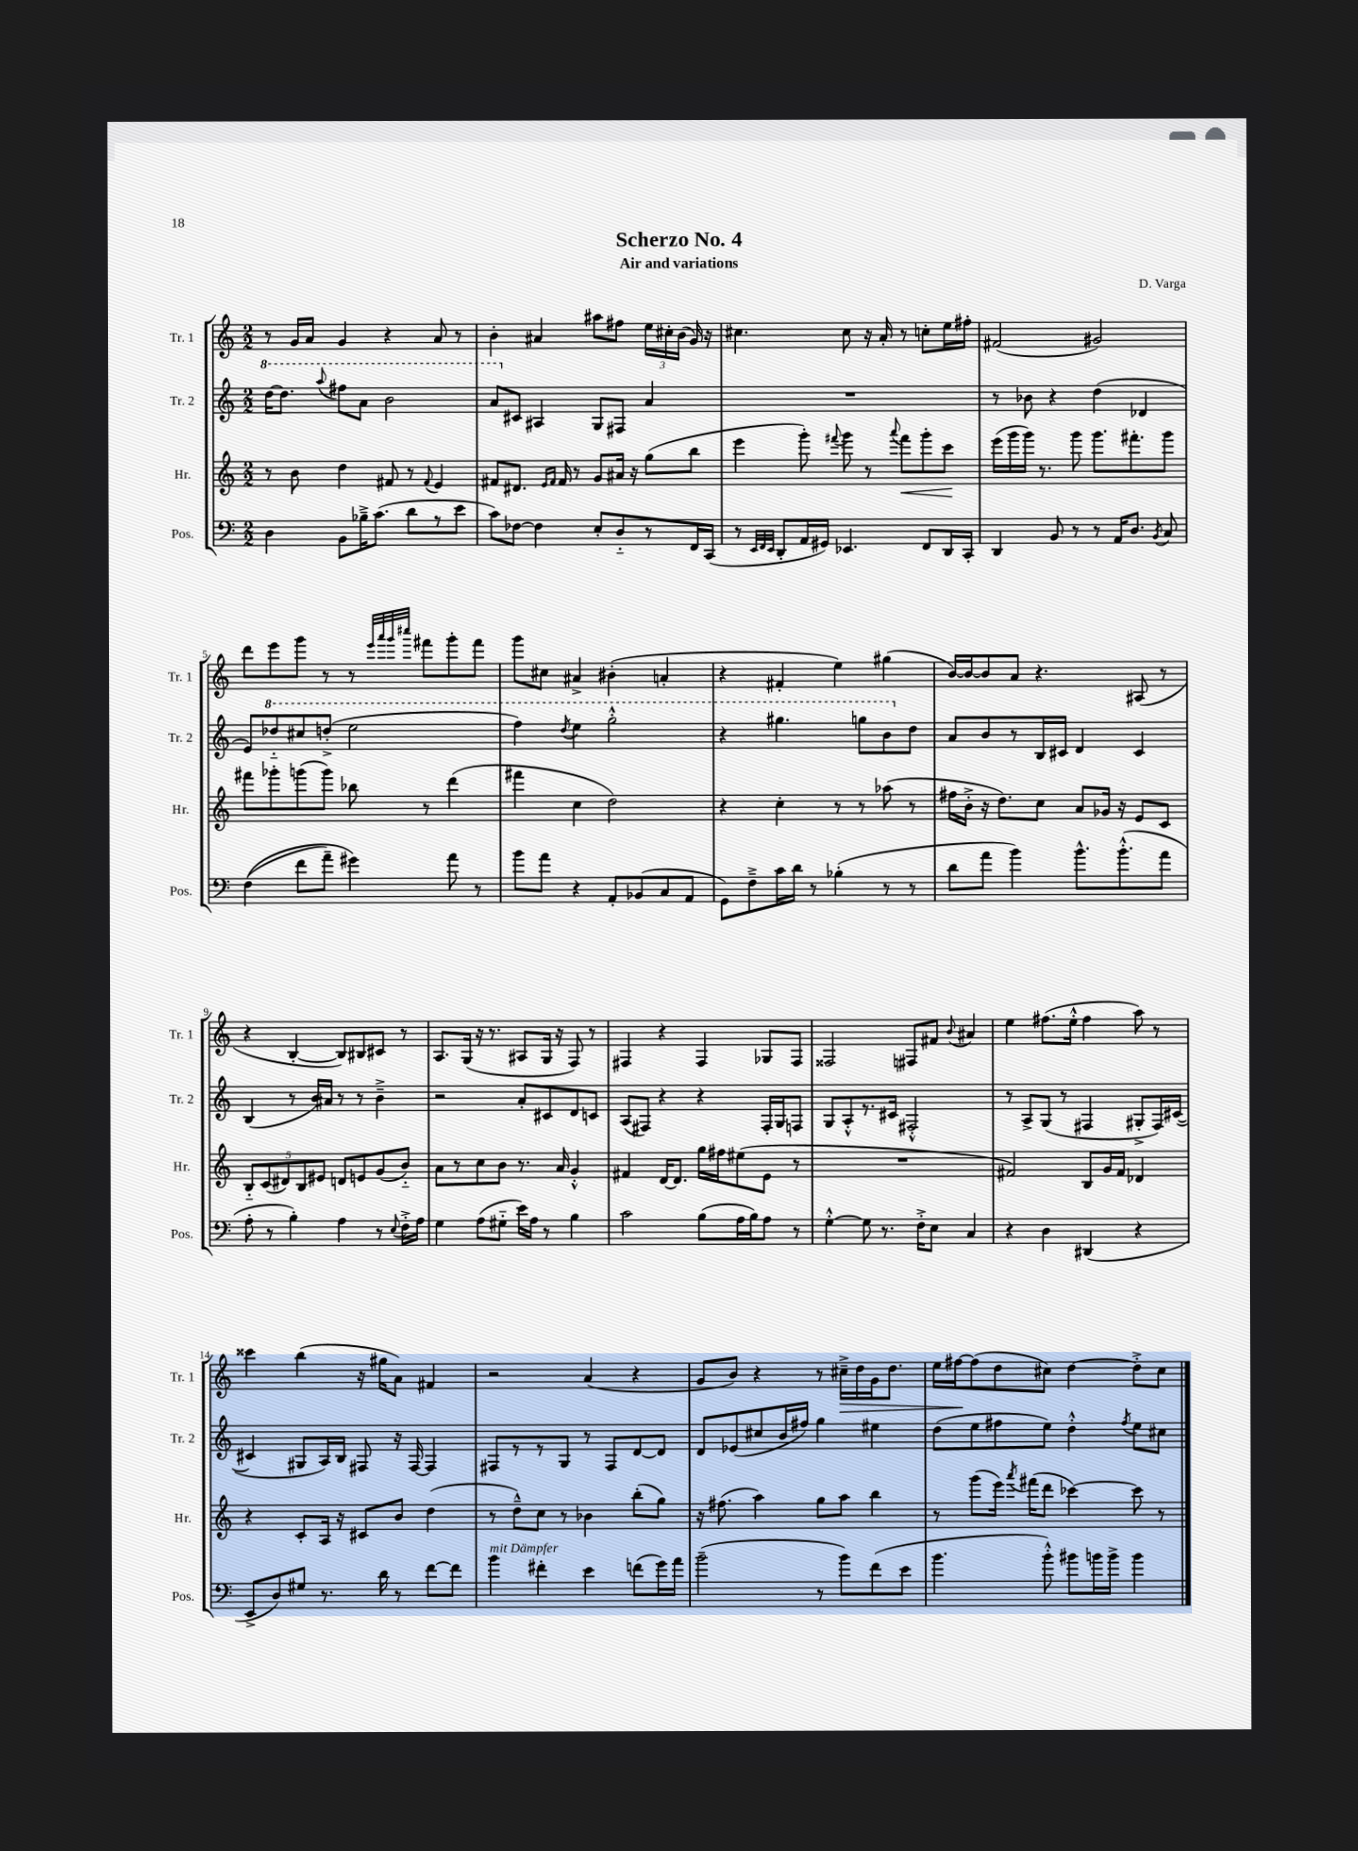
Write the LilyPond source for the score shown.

\header { title = "Scherzo No. 4" composer = "D. Varga" subtitle = "Air and variations" }
<<
\new StaffGroup <<
\new Staff = "s0" \with { instrumentName = "Tr. 1" shortInstrumentName = "Tr. 1" } {
    \clef treble \key c \major \numericTimeSignature \time 2/2
    \autoBeamOff r8 g'16[ a'16] g'4 r4 a'8 r8 |
    b'4-. ais'4 ais''8[ fis''8] \tuplet 3/2 { e''16[ cis''16-. b'16]( } g'16) r16 |
    cis''4. cis''8 r16 a'16-. r8 c''8[-. e''16 fis''16]-. |
    fis'2( gis'2) |
    d'''8[ e'''8 g'''8] r8 r8 \grace { e'''32[ a'''32 g'''32 cis''''32] } fis'''8[ g'''8-. fis'''8] |
    g'''8[ cis''8] ais'4-> bis'4-.( a'4-. |
    r4 fis'4-. e''4) gis''4( |
    b'16[~) b'16~ b'8 a'8] r4. ais8( r8 |
    r4 b4~-. b8[) bis8 cis'8] r8 |
    a8.[ g16]( r16 r8. ais8[ g16] r16 f8) r8 |
    fis4 r4 fis4 ges8[ fis8] |
    fisis2 fis8[ fis'8] \appoggiatura { b'8 } ais'4 |
    e''4 fis''8.[( e''16]-.-^ fis''4 a''8) r8 |
    cisis'''4 b''4( r16 gis''16[ a'8]) fis'4 |
    r2 a'4( r4 |
    g'8[ b'8]) r4 r8 cis''16[--->\> d''16 g'16 d''8.] |
    e''16[ fis''16~\! fis''8( d''8 cis''8]) d''4~ d''8[-.-> cis''8] \bar "|." |
}
\new Staff = "s1" \with { instrumentName = "Tr. 2" shortInstrumentName = "Tr. 2" } {
    \clef treble \key c \major \numericTimeSignature \time 2/2
    \autoBeamOff \ottava #1 d'''16[~ d'''8.] \appoggiatura { a'''8 } fis'''8[ a''8] b''2 |
    a''8[ \ottava #0 cis'8] ais4 g8[ fis8] a'4 |
    R1 |
    r8 bes'8 r4 d''4( des'4 |
    e'8[) \ottava #1 des'''8-_ cis'''8 d'''8]-.->( e'''2 |
    f'''4) \acciaccatura { d'''8 } e'''4 g'''2-.-^ |
    r4 gis'''4. g'''8[ b''8 \ottava #0 d''8] |
    a'8[ b'8 r8 b16 cis'16] d'4 cis'4 |
    b4( r8 b'16[) ais'16] r8 r8 b'4---> |
    r2 a'8[-. cis'8 d'8 c'8] |
    a8[( fis8]) r4 r4 fis16[-. g16 f8] |
    g8[ a8-.-^ r8. cis'16] fis2-.-^ |
    r8 a8[-> g8]( r8 fis4 gis8[-.-> fis16) cis'16]~( |
    cis'4 gis8[ a16) b16] fis8 r16 fis16~ fis4 |
    fis8[ r8 r8 g8] r8 fis8[ d'8~ d'8] |
    d'8[ ees'8( cis''8 b'16 fis''16]) g''4 eis''4 |
    d''8[( e''8 fis''8 e''8]) d''4-.-^ \acciaccatura { fis''8 } e''8[ cis''8] \bar "|." |
}
\new Staff = "s2" \with { instrumentName = "Hr." shortInstrumentName = "Hr." } {
    \clef treble \key c \major \numericTimeSignature \time 2/2
    \autoBeamOff r8 b'8 d''4 fis'8 r8 \appoggiatura { fis'8 } e'4 |
    fis'8[ dis'8.] \grace { e'16[ fis'16] } fis'16 r8 g'8[ ais'16] r16 g''8[( b''8] |
    e'''4 g'''8-.) \appoggiatura { fis'''8 } g'''8 r8 \appoggiatura { a'''8 } fis'''8[\< g'''8-. c'''8]\! |
    e'''16[( g'''16 g'''16]) r8. g'''8 g'''8.[ fis'''8.-. g'''8] |
    fis'''8[ ges'''8-. g'''8( g'''8]) bes''8 r8 d'''4( |
    fis'''4 c''4 d''2) |
    r4 c''4-. r8 r8 aes''8( r8 |
    fis''16[ b'16]-.-> r16 d''8.[) c''8] a'8[ ges'16] r16 e'8[ c'8] |
    \tuplet 5/4 { b8[-_ c'8( dis'8) b8 eis'8] } d'8[ e'8 g'8( b'8]-_) |
    a'8[ r8 c''8 b'8] r8. a'16 g'4-.-^ |
    fis'4 d'16[~ d'8.] g''16[ fis''16 eis''8( e'8] r8 |
    R1 |
    fis'2) b8[ g'16 fis'16] des'4 |
    r4 c'8[-. a16] r16 cis'8[ b'8] d''4( |
    r8 d''8[---^) c''8] r8 bes'4 b''8[-.( g''8]) |
    r16 fis''8.( a''4) g''8[ a''8] b''4 |
    r8 g'''8[( e'''16]) \acciaccatura { a'''8 } fis'''16[( d'''8] ces'''4~) ces'''8 r8 \bar "|." |
}
\new Staff = "s3" \with { instrumentName = "Pos." shortInstrumentName = "Pos." } {
    \clef bass \key c \major \numericTimeSignature \time 2/2
    \autoBeamOff d4 b,8[ bes16---> c'8.]( d'8[ r8 e'8] |
    c'8[) fes8]~ fes4 e8[-. d8-_ r8 f,16 c,16]( |
    r8 \grace { e,32[ f,32 e,32] } d,8[-. a,16 gis,16]) ees,4. f,8[ d,16 c,16]-. |
    d,4 b,8 r8 r8 a,16[ d8.] \acciaccatura { b,8 } c8 |
    f4(\( f'8[ a'8]--) gis'4\) a'8 r8 |
    b'8[ a'8] r4 a,8[-. bes,8( c8 a,8] |
    g,8[) f8---> c'16 d'16] r8 bes4-.( r8 r8 |
    d'8[ a'8] b'4) b'8.[-^ b'8.-.-^( a'8] |
    a8-. r8 b4-.) a4 r8 \appoggiatura { e8 } f16[-.-> a16] |
    g4 a8[( gis8]-_ e'16[) a16] r8 b4 |
    c'2 b8[( a16 b16) a8] r8 |
    g4~-.-^ g8 r8. f16[-.-> e8] c4 |
    r4 d4 dis,4( r4 |
    e,8[-> d8) gis8] r8. d'16 r8 f'8[~ f'8] |
    b'4^\markup { \italic "mit Dämpfer" } fis'4-. e'4 f'8[( g'16) a'16] |
    b'2--( r8 b'8[) f'8( e'8] |
    b'4. b'8-.-^) bis'8[ b'16 b'16]-> b'4 \bar "|." |
}
>>
>>
